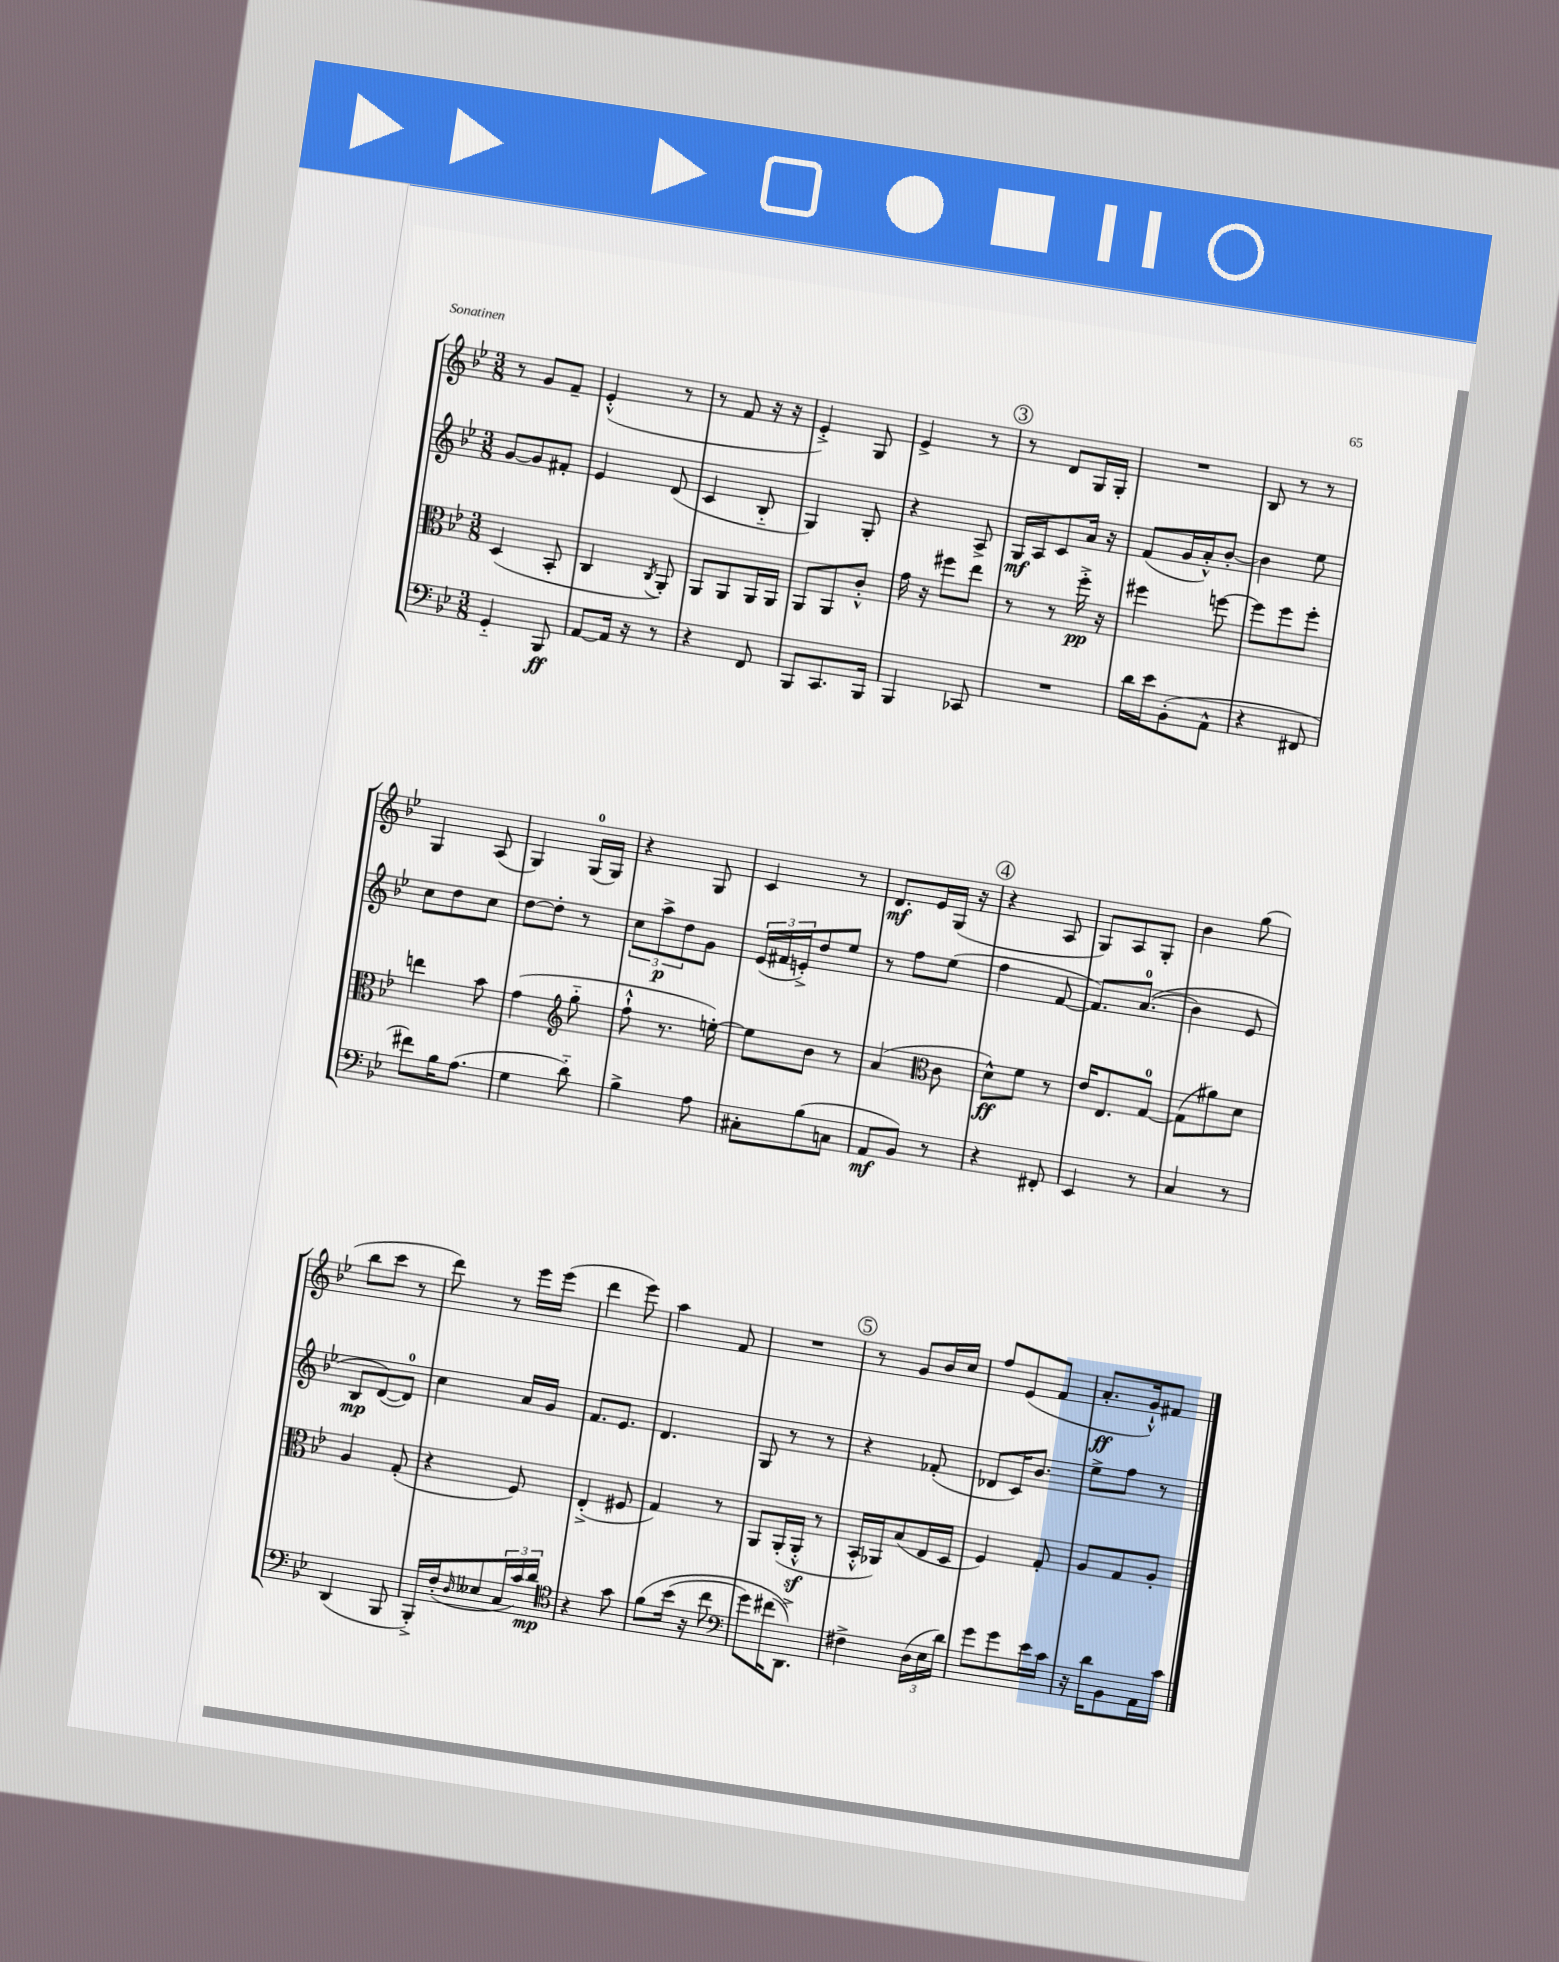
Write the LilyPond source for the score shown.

<<
\new StaffGroup <<
\new Staff = "s0" {
    \clef treble \key bes \major \numericTimeSignature \time 3/8
    r8 g'8 f'8-- |
    ees'4-.-^( r8 |
    r8 f'8 r16 r16 |
    ees'4-.->) g8 |
    ees'4-> r8 |
    \mark \markup { \circle "3" } r8 d'8 g16 g16-. |
    R4. |
    bes8 r8 r8 |
    g4 a8( |
    g4) g16-0( g16) |
    r4 g8 |
    c'4 r8 |
    d'8.\mf ees'16 g16( r16 |
    \mark \markup { \circle "4" } r4 a8 |
    g8) a8 g8-. |
    bes'4 g''8( |
    bes''8 c'''8 r8 |
    d'''8) r8 ees'''16 ees'''16( |
    d'''4 ees'''8) |
    a''4 f'8 |
    R4. |
    \mark \markup { \circle "5" } r8 g'8 bes'16 c''16 |
    f''8 ees'8( f'8 |
    a'8.-.\ff g'16-!-^) fis'8 \bar "|." |
}
\new Staff = "s1" {
    \clef treble \key bes \major \numericTimeSignature \time 3/8
    g'8~ g'8 fis'8-. |
    ees'4 d'8( |
    c'4 bes8-_ |
    g4) g8-. |
    r4 a8-> |
    \mark \markup { \circle "3" } g16\mf a16 c'8 a'16 r16 |
    f'8( g'16 a'16-.-^) bes'8~-. |
    bes'4 ees''8 |
    c''8 d''8 c''8 |
    d''8~ d''8-. r8 |
    \tuplet 3/2 { c''8 a''8->\p d''8 } g'8 |
    \tuplet 3/2 { ees'16( fis'16 e'16-.->) } d''8 ees''8 |
    r8 f''8 ees''8( |
    \mark \markup { \circle "4" } f''4 f'8~ |
    f'8.) a'8.-0(\( |
    bes'4) ees'8 |
    bes8\mp d'8~(\) d'8-0) |
    c''4 a'16 g'16 |
    f'8. ees'8. |
    d'4. |
    g8 r8 r8 |
    \mark \markup { \circle "5" } r4 fes'8-.( |
    des'8 c'16) bes'8. |
    ees''8-> f''8 r8 \bar "|." |
}
\new Staff = "s2" {
    \clef alto \key bes \major \numericTimeSignature \time 3/8
    d4( bes,8-. |
    c4 \acciaccatura { c8 } a,8-.) |
    a,8 a,8 a,16 a,16 |
    a,8 a,8 c'8-.-^ |
    g'16 r16 fis''8 ees''8 |
    \mark \markup { \circle "3" } r8 r8 f''16-.->\pp r16 |
    fis''4 f''8~ |
    f''8 f''8 f''8-. |
    e''4 bes'8 |
    g'4( \clef treble g''8-_ |
    f''8-!-^ r8. e''16~-.) |
    e''8 bes'8 r8 |
    a'4( \clef alto c'8 |
    \mark \markup { \circle "4" } d'8-^\ff) f'8 r8 |
    ees'16 ees8. g8-0~ |
    g8( ais'8) d'8 |
    a4 g8-.( |
    r4 f8) |
    ees4-.->( fis8 |
    g4) r8 |
    a,8 a,16-.( a,16-.-^\sf r8 |
    \mark \markup { \circle "5" } bes,16-.-^ aes,16) bes8( ees16 d16 |
    f4) g8-. |
    a8 g8 a8-. \bar "|." |
}
\new Staff = "s3" {
    \clef bass \key bes \major \numericTimeSignature \time 3/8
    g,4-_ bes,,8\ff |
    a,8~ a,16 r16 r8 |
    r4 f,8 |
    bes,,8 c,8. bes,,16 |
    bes,,4 ces,8 |
    \mark \markup { \circle "3" } R4. |
    d'16 ees'16 bes,8-.( a,8-^ |
    r4 fis,8 |
    fis'8) bes16 a8.( |
    g4 d'8-_) |
    bes4-> a8 |
    cis8-. bes8( c8 |
    a,8\mf bes,8) r8 |
    \mark \markup { \circle "4" } r4 fis,8-. |
    ees,4 r8 |
    c4 r8 |
    d,4( bes,,8 |
    bes,,16-.->) f16-.( \grace { d16 } eeses8 \tuplet 3/2 { c16 c'16) d'16\mp } |
    \clef tenor r4 g'8 |
    f'8\( bes'16( r16 c''8 |
    \clef bass g'8) fis'16( d,8.->)\) |
    \mark \markup { \circle "5" } fis4-> \tuplet 3/2 { d16( ees16 d'16) } |
    g'8 g'8 ees'16 c'16 |
    r16 d'16 bes,8 a,16 c'16 \bar "|." |
}
>>
>>
\layout { \context { \Score \remove "Bar_number_engraver" } }
